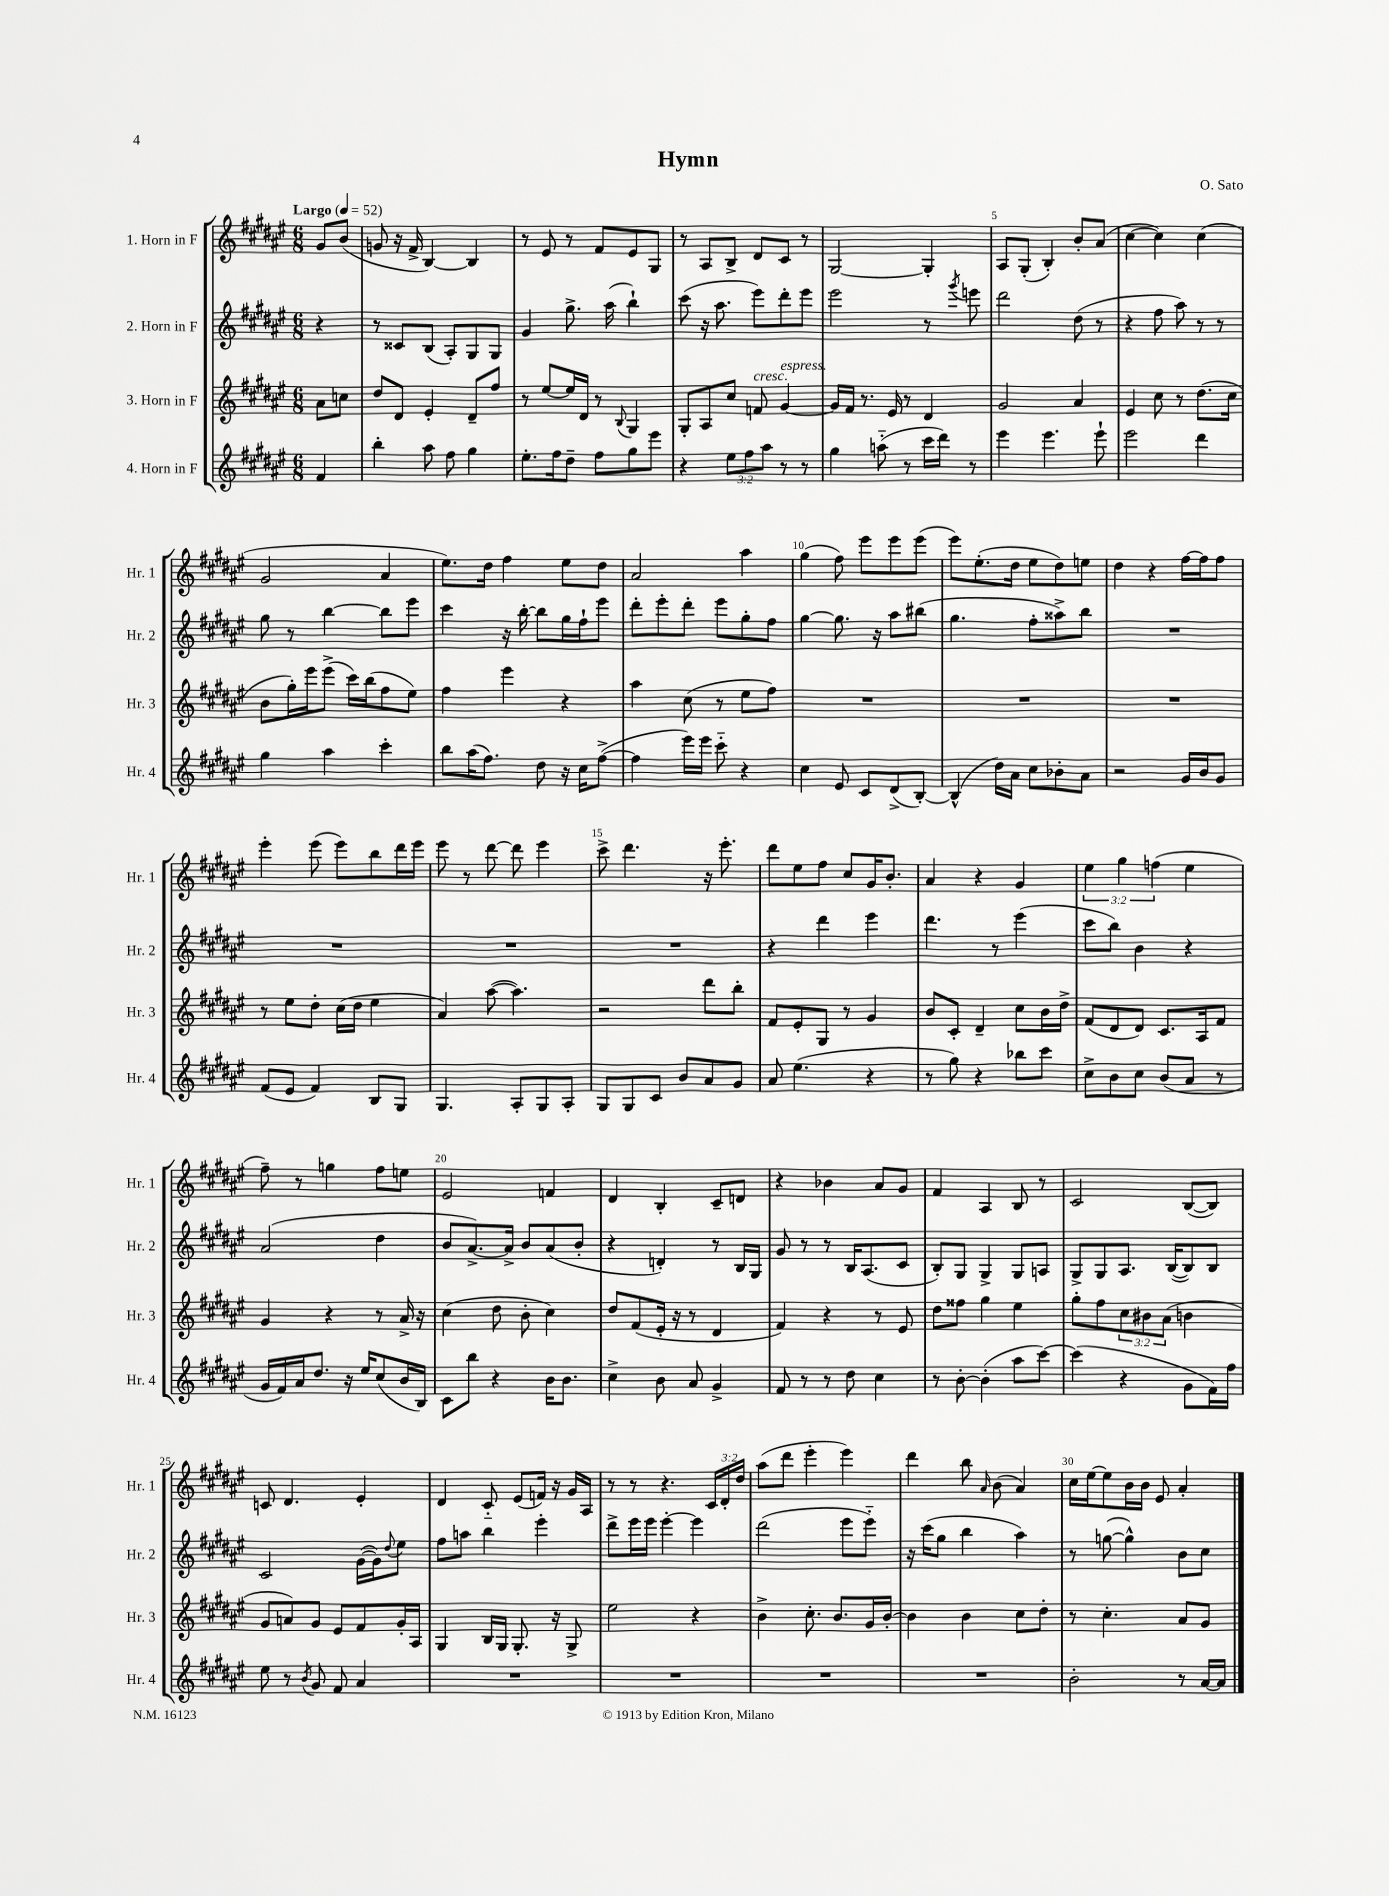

**kern	**kern	**kern	**kern
*staff4	*staff3	*staff2	*staff1
*clefG2	*clefG2	*clefG2	*clefG2
*k[f#c#g#d#a#e#]	*k[f#c#g#d#a#e#]	*k[f#c#g#d#a#e#]	*k[f#c#g#d#a#e#]
*M6/8	*M6/8	*M6/8	*M6/8
*MM52	*MM52	*MM52	*MM52
4f#	8a#	4r	8g#
.	8cc	.	(8b
=	=	=	=
4bb'	8dd#	8r	8g
.	8d#	8c##	16r
.	.	.	16f#^
8aa#	4e#'	(8B	[4B)
8ff#	.	8A#')	.
4gg#	8d#~	8G#	4B]
.	8ff#	8G#	.
=	=	=	=
8.ee#'	8r	4g#	8r
.	[8ee#	.	8e#
16ff#	.	.	.
8dd#~	16ee#]	8.gg#^	8r
.	16d#	.	.
8ff#	8r	.	8f#
.	.	(16aa#	.
.	8qqB	.	.
8gg#	4G#	4bb`)	8e#
8eee#	.	.	8G#
=	=	=	=
4r	8G#'	(8ccc#	8r
.	8A#	16r	8A#
.	.	8.aa#	.
12ee#	8cc#	.	8B^
12ff#	.	.	.
.	8f	8eee#)	8d#
12aa#	.	.	.
8r	[4g#	8ddd#'	8c#
8r	.	8eee#	8r
=	=	=	=
4gg#	16g#]	2eee#	[2G#
.	16f#	.	.
.	8.r	.	.
(8aa'~	.	.	.
.	16e#	.	.
8r	8r	.	.
16ccc#	4d#	8r	4G#']
16ddd#)	.	.	.
.	.	8qggg#	.
8r	.	8eee	.
=	=	=	=
4eee#	2g#	2ddd#	8A#
.	.	.	(8G#'
4.eee#	.	.	4B')
.	4a#	(8dd#	8b'
8eee#`	.	8r	(8a#
=	=	=	=
2eee#	4e#	4r	[4cc#
.	8cc#	8ff#	4cc#])
.	8r	8aa#)	.
4ddd#	(8.dd#	8r	(4cc#
.	.	8r	.
.	16cc#	.	.
=	=	=	=
4gg#	8b	8gg#	2g#
.	16gg#')	8r	.
.	16eee#	.	.
4aa#	(8eee#^	[4bb	.
.	16ccc#)	.	.
.	(16bb	.	.
4ccc#'	8ff#	8bb]	4a#
.	8ee#)	8eee#	.
=	=	=	=
8bb	4ff#	4ccc#	8.ee#)
(16aa#	.	.	.
8.ff#)	.	.	16dd#
.	4eee#	16r	4ff#
.	.	[16bb'	.
8dd#	.	8bb]	.
16r	4r	16gg#	8ee#
16cc#	.	16ff#`	.
([8ff#^	.	8eee#	8dd#
=	=	=	=
4ff#]	4aa#	8ddd#'	2a#
.	.	8eee#'	.
16eee#)	(8cc#	8ddd#'	.
16eee#	.	.	.
8ccc#'~	8r	8eee#	.
4r	8ee#	8gg#'	4aa#
.	8ff#)	8ff#	.
=	=	=	=
4cc#	2.r	[4gg#	(4gg#
8e#	.	8.gg#]	8ff#)
8c#	.	.	8eee#
.	.	16r	.
(8d#^	.	8aa#	8eee#
[8B')	.	(8bb#	(8eee#
=	=	=	=
(4B^^]	2.r	4.gg#	8eee#)
.	.	.	(8.ee#'
16dd#)	.	.	.
16a#	.	.	16dd#
8cc#	.	8ff#'	8ee#
8b-'	.	8aa##^)	8dd#)
8a#	.	8bb	8ee
=	=	=	=
2r	2.r	2.r	4dd#
.	.	.	4r
16g#	.	.	[16ff#
16b	.	.	16ff#]
8g#	.	.	8ff#
=	=	=	=
(8f#	8r	2.r	4eee#'
8e#	8ee#	.	.
4f#)	8dd#'	.	(8eee#
.	(16cc#	.	8eee#)
.	16dd#	.	.
8B	4ee#	.	8bb
8G#	.	.	16ddd#
.	.	.	16eee#
=	=	=	=
4.G#	4a#)	2.r	8eee#
.	.	.	8r
.	([8aa#	.	[8ddd#
8A#'	4.aa#])	.	8ddd#]
8G#	.	.	4eee#
8A#'	.	.	.
=	=	=	=
8G#	2r	2.r	8ccc#^
8G#	.	.	4.ddd#
8c#	.	.	.
8b	.	.	.
8a#	8ddd#	.	16r
.	.	.	8.eee#'
8g#	8bb'	.	.
=	=	=	=
8a#	8f#	4r	8ddd#
(4.ee#	8e#'	.	8ee#
.	8G#	4ddd#	8ff#
.	8r	.	8cc#
4r	4g#	4eee#	16g#
.	.	.	8.b'
=	=	=	=
8r	8b	4.ddd#	4a#
8gg#)	8c#'	.	.
4r	4d#~	.	4r
.	.	8r	.
8bb-	8cc#	(4eee#	4g#
8ccc#	16b	.	.
.	16dd#^	.	.
=	=	=	=
8cc#^	(8f#	8ccc#	6ee#
8b	8d#	8bb)	.
.	.	.	6gg#
8cc#	8d#)	4b	.
.	.	.	(6ff
(8b	8.c#	.	.
8a#	.	4r	4ee#
.	16A#	.	.
8r	8f#	.	.
=	=	=	=
16g#	4g#	(2a#	8ff#~)
16f#)	.	.	.
16a#	.	.	8r
8.dd#	.	.	.
.	4r	.	4gg
16r	.	.	.
16ee#	.	.	.
(8cc#	8r	4dd#	8ff#
16b	16a#^	.	8ee
16B)	16r	.	.
=	=	=	=
8c#	(4cc#	8b	2e#
8bb	.	[8.a#^)	.
4r	8dd#	.	.
.	.	16a#^]	.
.	8b'	8b	.
16b	4cc#)	(8a#	4f
8.b	.	.	.
.	.	8b'	.
=	=	=	=
4cc#^	8dd#	4r	4d#
.	(8f#	.	.
8b	16e#'	4d')	4B'
.	16r	.	.
8a#	8r	.	.
4g#^	4d#	8r	8c#~
.	.	16B	8d
.	.	16G#	.
=	=	=	=
8f#	4f#)	8g#	4r
8r	.	8r	.
8r	4r	8r	4b-
8dd#	.	16B	.
.	.	(8.A#	.
4cc#	8r	.	8a#
.	8e#	8c#	8g#
=	=	=	=
8r	8dd#	8B')	4f#
[8b'	8ff##	8G#	.
(4b']	4gg#	4G#^	4A#
8aa#	4ee#	8G#	8B
[8ccc#)	.	8A	8r
=	=	=	=
(4ccc#]	8gg#'	8G#^	2c#
.	8ff#	8G#	.
4r	12cc#	8.A#	.
.	12b#	.	.
.	(12a#	.	.
.	.	([16B	.
8g#	4b	8B])	([8B
16f#)	.	8B	8B])
16ff#	.	.	.
=	=	=	=
8ee#	8g#	2c#	8c
8r	8a)	.	4.d#
8qb	.	.	.
8g#	8g#	.	.
8f#	8e#	.	.
4a#	8f#	([16g#	4e#'
.	.	16g#])	.
.	.	8qqdd#	.
.	16g#'	8ee#	.
.	16A#	.	.
=	=	=	=
2.r	4G#	8ff#	4d#
.	.	8aa	.
.	16B	4bb	8c#'~
.	16G#	.	.
.	8.G#'	.	(8e#
.	.	4eee#'	16f)
.	16r	.	16r
.	8G#^	.	16g#
.	.	.	16A#
=	=	=	=
2.r	2ee#	8ddd#^	8r
.	.	16eee#	8r
.	.	16eee#	.
.	.	[4eee#'	4.r
.	4r	4eee#]	.
.	.	.	24c#
.	.	.	24d#'
.	.	.	24dd#
=	=	=	=
2.r	4b^	(2ddd#	(8aa#
.	.	.	8ddd#
.	8.cc#'	.	4eee#'
.	8.b	.	.
.	.	8eee#	4eee#)
.	16g#	8eee#'~)	.
.	[16b'	.	.
=	=	=	=
2.r	4b]	16r	4ddd#
.	.	(16ccc#	.
.	.	8gg#	.
.	4b	4bb	8bb
.	.	.	16qqa#
.	.	.	(8b
.	8cc#	4aa#)	4a#)
.	8dd#'	.	.
=	=	=	=
2b'	8r	8r	16cc#
.	.	.	[16ee#
.	4.cc#'	([8gg	8ee#]
.	.	4gg^^])	16b
.	.	.	16b
.	.	.	8e#
8r	8a#	8b	4a#'
[16a#	8g#	8cc#	.
16a#]	.	.	.
==	==	==	==
*-	*-	*-	*-
